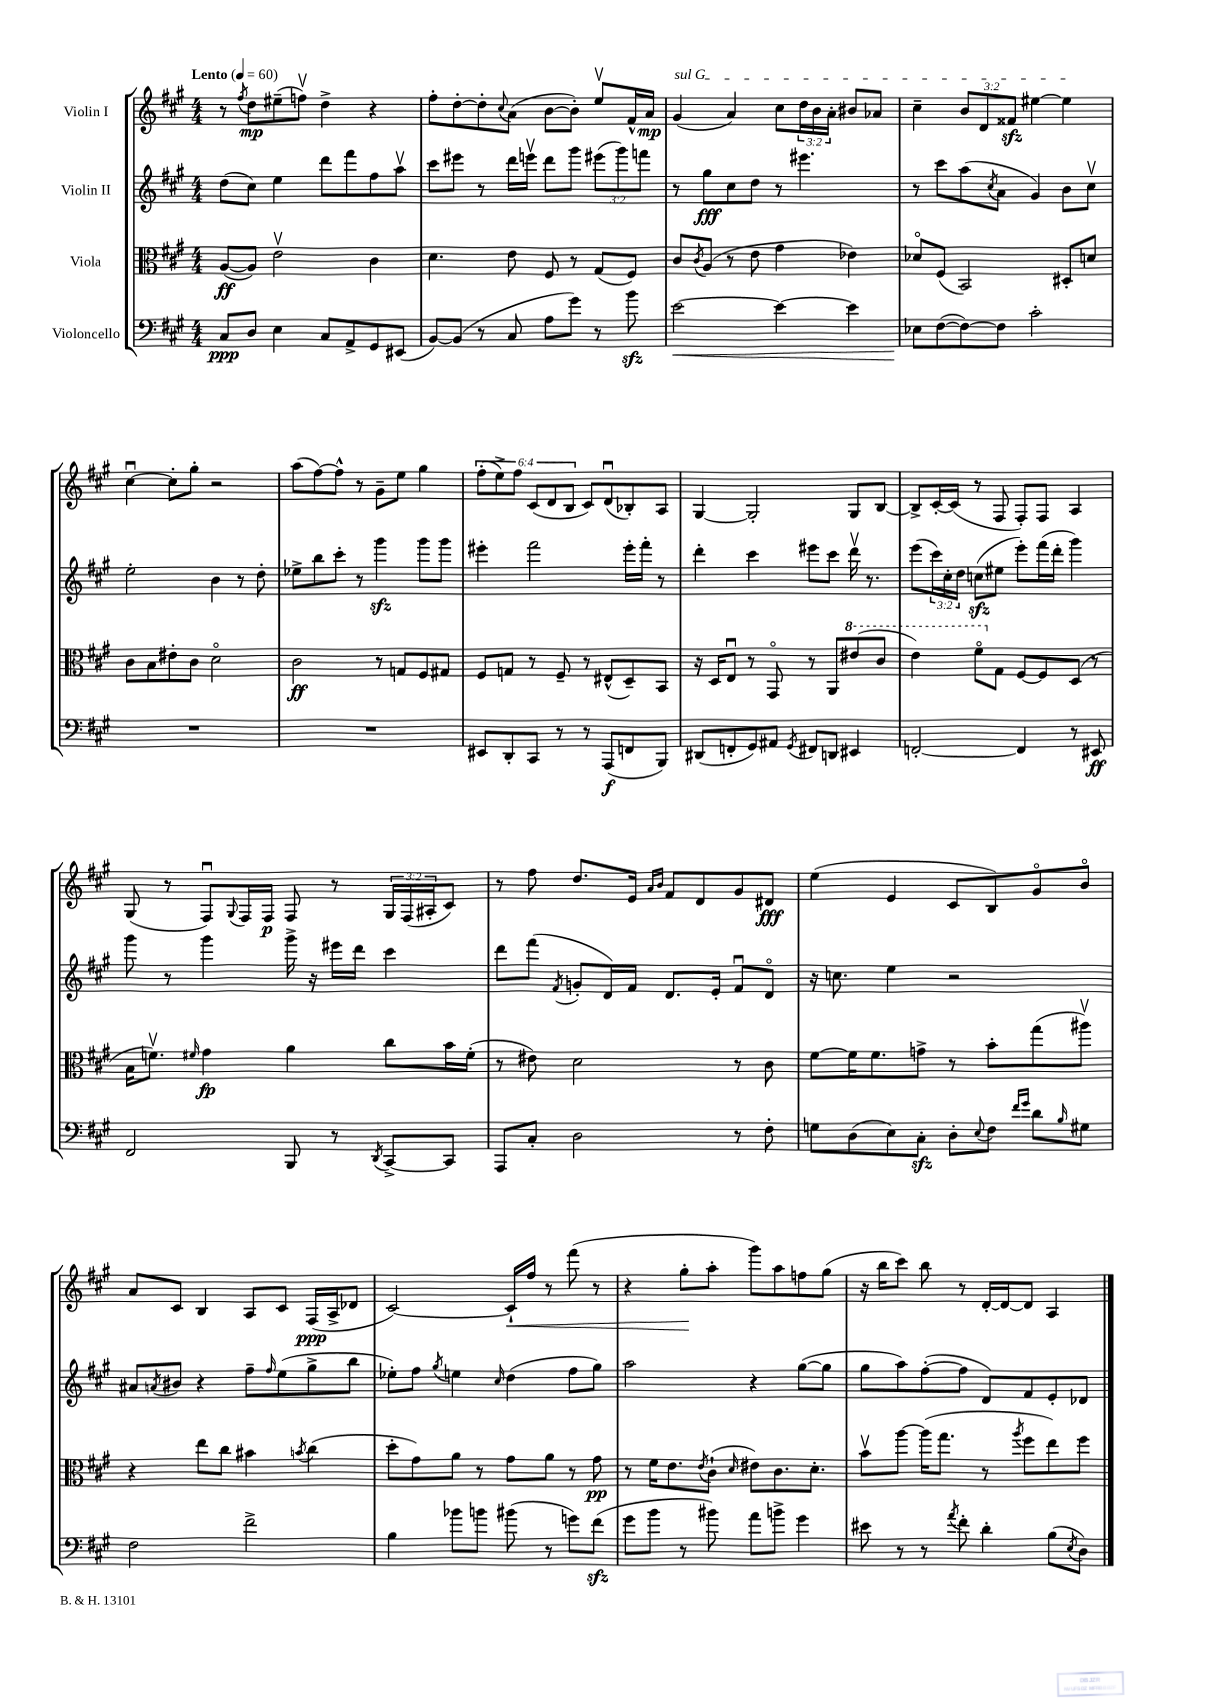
<<
\new StaffGroup <<
\new Staff = "s0" \with { instrumentName = "Violin I" } {
    \clef treble \key a \major \numericTimeSignature \time 4/4 \override Staff.TupletNumber.text = #tuplet-number::calc-fraction-text \tempo "Lento" 4 = 60
    r8 \acciaccatura { fis''8 } d''8\mp eis''8--( f''8\upbow) d''4-> r4 |
    fis''8-. d''8~-. d''8-. \appoggiatura { cis''8 } a'8( b'8~ b'8-.) e''8\upbow fis'16-^ a'16\mp |
    \once \override TextSpanner.bound-details.left.text = \markup { \italic "sul G" } gis'4\startTextSpan( a'4) cis''8 \tuplet 3/2 { d''16 b'16 a'16-. } bis'8 aes'8 |
    cis''4-- \tuplet 3/2 { b'8 d'8 fisis'8\sfz } eis''4~ eis''4\stopTextSpan |
    cis''4~\downbow cis''8-. gis''8-. r2 |
    a''8( fis''8~) fis''8-^ r8 gis'8-- e''8 gis''4 |
    \tuplet 6/4 { fis''8-.( e''8->) fis''8 cis'8( d'8 b8 } cis'8) d'8\downbow( bes8-.) a8 |
    gis4~ gis2-. gis8 b8~ |
    b8-> cis'16~-. cis'16( r8 fis8 fis8-.) fis8 a4 |
    gis8( r8 fis8\downbow) \appoggiatura { gis8 } fis16 fis16\p fis8 r8 \tuplet 3/2 { gis16 fis16( ais16-. } cis'8) |
    r8 fis''8 d''8. e'16 \grace { a'16 b'16 } fis'8 d'8 gis'8 dis'8\fff |
    e''4( e'4 cis'8 b8) gis'8\flageolet b'8\flageolet |
    a'8 cis'8 b4 a8 cis'8 fis16\ppp( a16-> des'8 |
    cis'2~) cis'16-!\< fis''16 r8 fis'''8( r8 |
    r4 gis''8-.\! a''8-. gis'''8) a''8 f''8 gis''8( |
    r16 b''16 cis'''8) b''8 r8 d'16~-. d'16~ d'8 a4 \bar "|." |
}
\new Staff = "s1" \with { instrumentName = "Violin II" } {
    \clef treble \key a \major \numericTimeSignature \time 4/4 \override Staff.TupletNumber.text = #tuplet-number::calc-fraction-text
    d''8( cis''8) e''4 d'''8 fis'''8 fis''8 a''8\upbow |
    cis'''8 eis'''8 r8 d'''16 e'''16\upbow d'''8 gis'''8 \tuplet 3/2 { eis'''8( gis'''8) f'''8 } |
    r8 gis''8\fff cis''8 d''8 r8 eis'''4. |
    r8 cis'''8 a''8( \acciaccatura { cis''8 } a'8 gis'4) b'8 cis''8\upbow |
    e''2-. b'4 r8 d''8-. |
    ees''8-> b''8 cis'''8-. r8 gis'''4\sfz gis'''8 gis'''8 |
    eis'''4-. fis'''2 eis'''16-. fis'''16-. r8 |
    d'''4-. cis'''4 eis'''8 cis'''8 d'''16\upbow r8. |
    e'''8( \tuplet 3/2 { cis'''16) cis''16-. d''16 } c''8\sfz( eis''8 e'''8-.) fis'''16( d'''16-. gis'''4) |
    gis'''8 r8 gis'''4 gis'''16-> r16 eis'''16 d'''16 cis'''4 |
    d'''8 fis'''8( \acciaccatura { fis'8 } g'8-. d'16) fis'16 d'8. e'16-. fis'8\downbow d'8\flageolet |
    r16 c''8. e''4 r2 |
    ais'8 \acciaccatura { a'8 } bis'8 r4 fis''8-- \grace { fis''16 } e''8( gis''8-> b''8 |
    ees''8-.) fis''8 \acciaccatura { gis''8 } e''4 \grace { cis''16 } d''4( fis''8 gis''8) |
    a''2 r4 gis''8~( gis''8 |
    gis''8 a''8) fis''8~-.( fis''8 d'8) fis'8 e'8-. des'8 \bar "|." |
}
\new Staff = "s2" \with { instrumentName = "Viola" } {
    \clef alto \key a \major \numericTimeSignature \time 4/4
    a8~\ff( a8) e'2\upbow cis'4 |
    d'4. e'8 fis8 r8 gis8( fis8) |
    cis'8 \acciaccatura { cis'8 } a8( r8 e'8 gis'4 ees'4) |
    des'8\flageolet fis8( b,2) dis8-. d'8 |
    cis'8 b8 eis'8-. cis'8 d'2\flageolet |
    cis'2\ff r8 g8 fis8 gis8 |
    fis8 g8 r8 fis8-- r8 eis8-^( d8--) b,8 |
    r16 d16 e8\downbow r8 gis,8\flageolet r8 a,8 \ottava #1 eis''8( cis''8 |
    e''4) fis''8\flageolet \ottava #0 gis8 fis8~ fis8 d8( r8 |
    b16 f'8.\upbow) \grace { fis'16 } gis'4\fp a'4 cis''8 b'16 fis'16-.( |
    r8 eis'8) d'2 r8 cis'8 |
    fis'8~ fis'16 fis'8. g'8-> r8 b'8-. gis''8( ais''8\upbow) |
    r4 e''8 cis''8 bis'4 \acciaccatura { b'8 } cis''4( |
    d''8-. gis'8) a'8 r8 gis'8 a'8 r8 gis'8\pp |
    r8 fis'16 e'8. \acciaccatura { e'8 } cis'8-!( \grace { d'16 } eis'8) cis'8. d'8.-. |
    b'8\upbow a''8~ a''16( gis''8. r8 \acciaccatura { a''8 } fis''8 e''8) fis''8 \bar "|." |
}
\new Staff = "s3" \with { instrumentName = "Violoncello" } {
    \clef bass \key a \major \numericTimeSignature \time 4/4
    cis8\ppp d8 e4 cis8 a,8-> gis,8 eis,8( |
    b,8~) b,8( r8 cis8 a8 gis'8) r8 b'8\sfz |
    e'2~\< e'4~ e'4 |
    ees8\! fis8~( fis8~) fis8 cis'2-. |
    R1 |
    R1 |
    eis,8 d,8-. cis,8 r8 r8 a,,8\f( f,8 b,,8) |
    dis,8( f,8-. gis,8) ais,8 \acciaccatura { gis,8 } fis,8 d,8 eis,4 |
    f,2~-. f,4 r8 eis,8\ff |
    fis,2 b,,8 r8 \acciaccatura { d,8 } cis,8~-> cis,8 |
    a,,8 cis8-. d2 r8 fis8-. |
    g8 d8( e8) cis8-.\sfz d8-. \appoggiatura { e8 } fis8 \grace { fis'16 gis'16 } d'8 \grace { b16 } gis8 |
    fis2 fis'2-> |
    b4 bes'8 b'8 bis'8( r8 g'8) fis'8\sfz( |
    gis'8 b'8 r8 bis'8) a'8 b'8-> gis'4 |
    eis'8 r8 r8 \acciaccatura { a'8 } fis'8-. d'4-. b8( \acciaccatura { e8 } d8) \bar "|." |
}
>>
>>
\layout { \context { \Score \remove "Bar_number_engraver" } }
